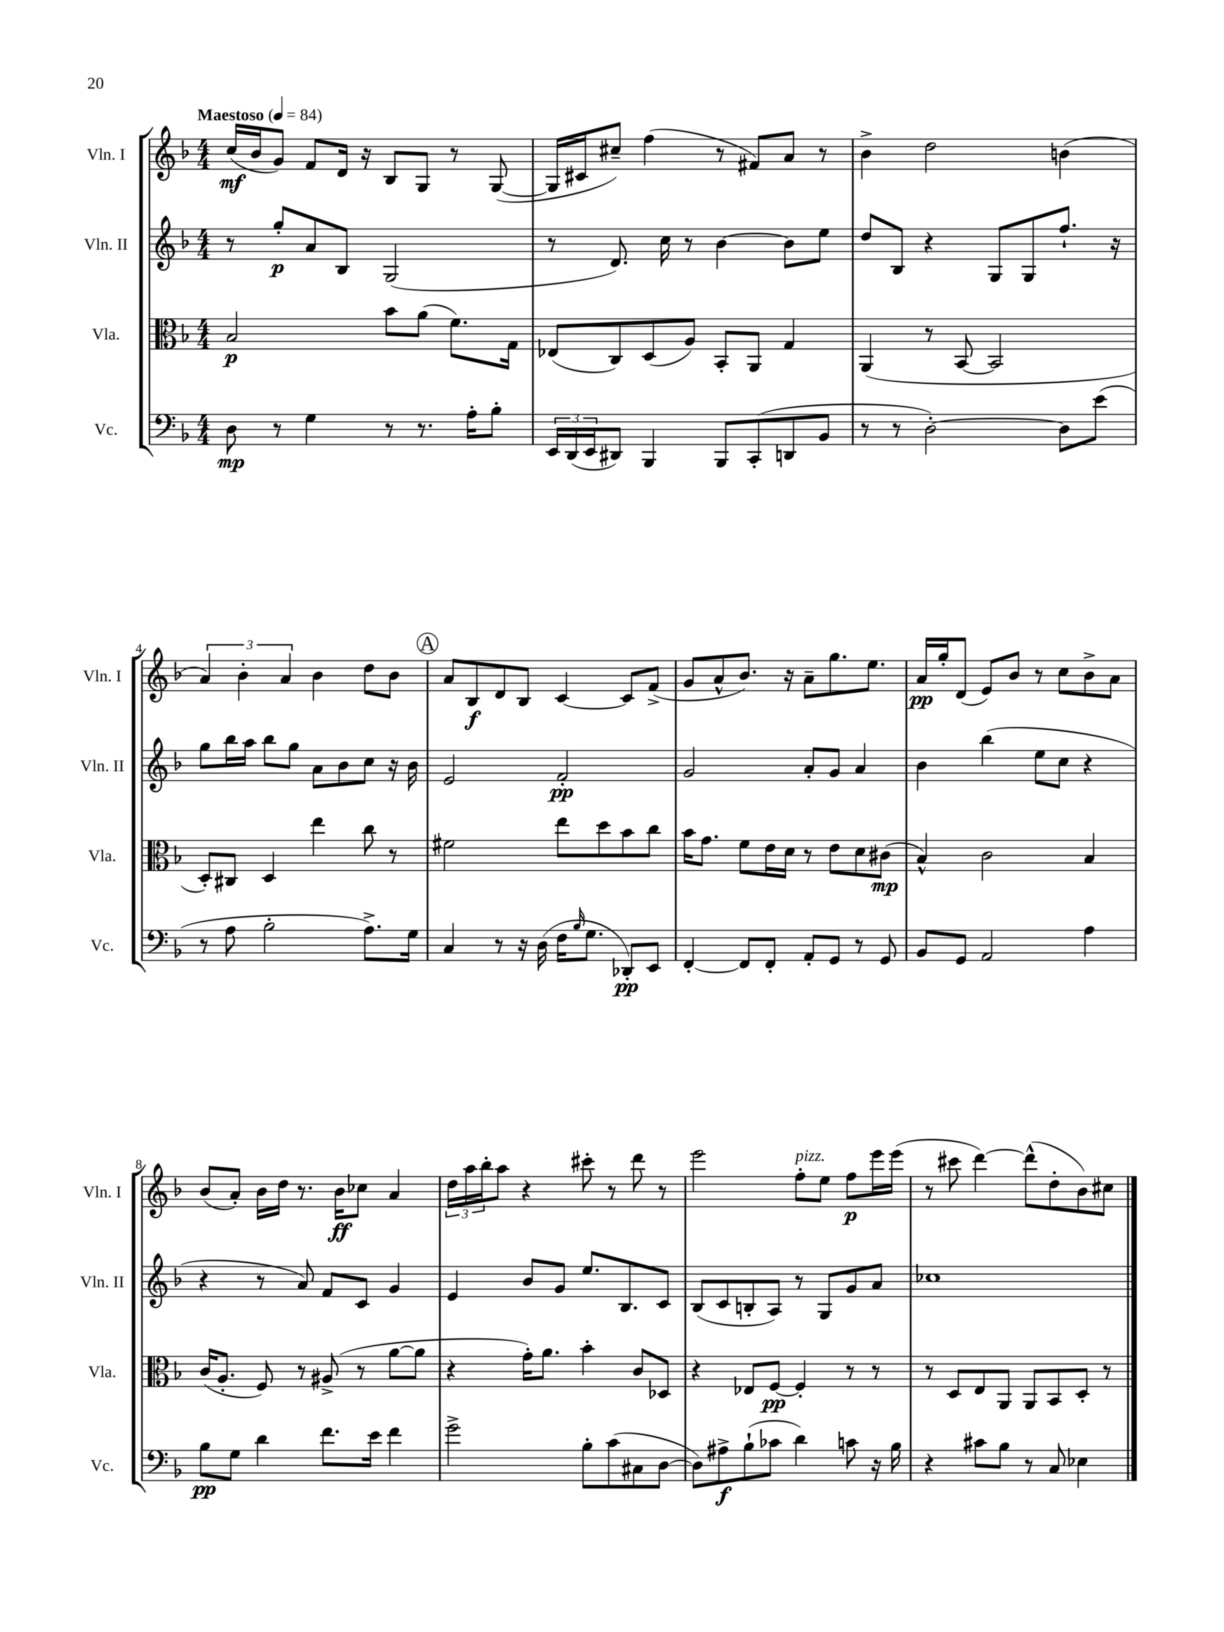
<<
\new StaffGroup <<
\new Staff = "s0" \with { instrumentName = "Vln. I" shortInstrumentName = "Vln. I" } {
    \clef treble \key f \major \numericTimeSignature \time 4/4 \tempo "Maestoso" 4 = 84
    c''16\mf( bes'16 g'8) f'8 d'16 r16 bes8 g8 r8 g8~( |
    g16 cis'16 cis''8--) f''4( r8 fis'8) a'8 r8 |
    bes'4-> d''2 b'4( |
    \tuplet 3/2 { a'4) bes'4-. a'4 } bes'4 d''8 bes'8 |
    \mark \markup { \circle "A" } a'8 bes8\f d'8 bes8 c'4~ c'8 f'8->( |
    g'8 a'8-^ bes'8.) r16 a'8-- g''8. e''8. |
    a'16\pp g''16-. d'8( e'8) bes'8 r8 c''8 bes'8-> a'8 |
    bes'8( a'8-.) bes'16 d''16 r8. bes'16\ff ces''8 a'4 |
    \tuplet 3/2 { d''16 a''16 bes''16-. } a''8 r4 cis'''8-. r8 d'''8 r8 |
    e'''2 f''8-.^\markup { \italic "pizz." } e''8 f''8\p e'''16 e'''16( |
    r8 cis'''8 d'''4~) d'''8-^( d''8-. bes'8) cis''8 \bar "|." |
}
\new Staff = "s1" \with { instrumentName = "Vln. II" shortInstrumentName = "Vln. II" } {
    \clef treble \key f \major \numericTimeSignature \time 4/4
    r8 g''8-.\p a'8 bes8 g2( |
    r8 d'8.) c''16 r8 bes'4~ bes'8 e''8 |
    d''8 bes8 r4 g8 g8 f''8.-! r16 |
    g''8 bes''16 a''16 bes''8 g''8 a'8 bes'8 c''8 r16 bes'16 |
    \mark \markup { \circle "A" } e'2 f'2-.\pp |
    g'2 a'8-. g'8 a'4 |
    bes'4 bes''4( e''8 c''8 r4 |
    r4 r8 a'8) f'8 c'8 g'4 |
    e'4 bes'8 g'8 e''8. bes8. c'8 |
    bes8( c'8 b8-. a8) r8 g8 g'8 a'8 |
    ces''1 \bar "|." |
}
\new Staff = "s2" \with { instrumentName = "Vla." shortInstrumentName = "Vla." } {
    \clef alto \key f \major \numericTimeSignature \time 4/4
    bes2\p bes'8 a'8( f'8.) g16 |
    ees8( c8) d8( a8) bes,8-. a,8 g4 |
    a,4( r8 bes,8~ bes,2 |
    d8-.) cis8 d4 e''4 c''8 r8 |
    \mark \markup { \circle "A" } fis'2 e''8 d''8 bes'8 c''8 |
    bes'16 g'8. f'8 e'16 d'16 r8 e'8 d'8 cis'8\mp( |
    bes4-^) c'2 bes4 |
    c'16( a8.-. f8) r8 ais8->( r8 a'8~ a'8 |
    r4 g'16-.) a'8. bes'4-. c'8 des8 |
    r4 ees8 f8~\pp f4-. r8 r8 |
    r8 d8 e8 a,8 a,8 bes,8 d8-. r8 \bar "|." |
}
\new Staff = "s3" \with { instrumentName = "Vc." shortInstrumentName = "Vc." } {
    \clef bass \key f \major \numericTimeSignature \time 4/4
    d8\mp r8 g4 r8 r8. a16-. bes8-. |
    \tuplet 3/2 { e,16 d,16( e,16 } dis,8) bes,,4 bes,,8 c,8-.( d,8 bes,8 |
    r8 r8 d2~-.) d8 e'8( |
    r8 a8 bes2-. a8.->) g16 |
    \mark \markup { \circle "A" } c4 r8 r16 d16( f16 \grace { bes16 } g8. des,8-.\pp) e,8 |
    f,4~-. f,8 f,8-. a,8-. g,8 r8 g,8 |
    bes,8 g,8 a,2 a4 |
    bes8\pp g8 d'4 f'8. e'16 f'4 |
    g'2-> bes8-. c'8( cis8 d8~ |
    d8) ais8->\f bes8-!( ces'8 d'4) c'8 r16 bes16 |
    r4 cis'8 bes8 r8 c8 ees4 \bar "|." |
}
>>
>>
